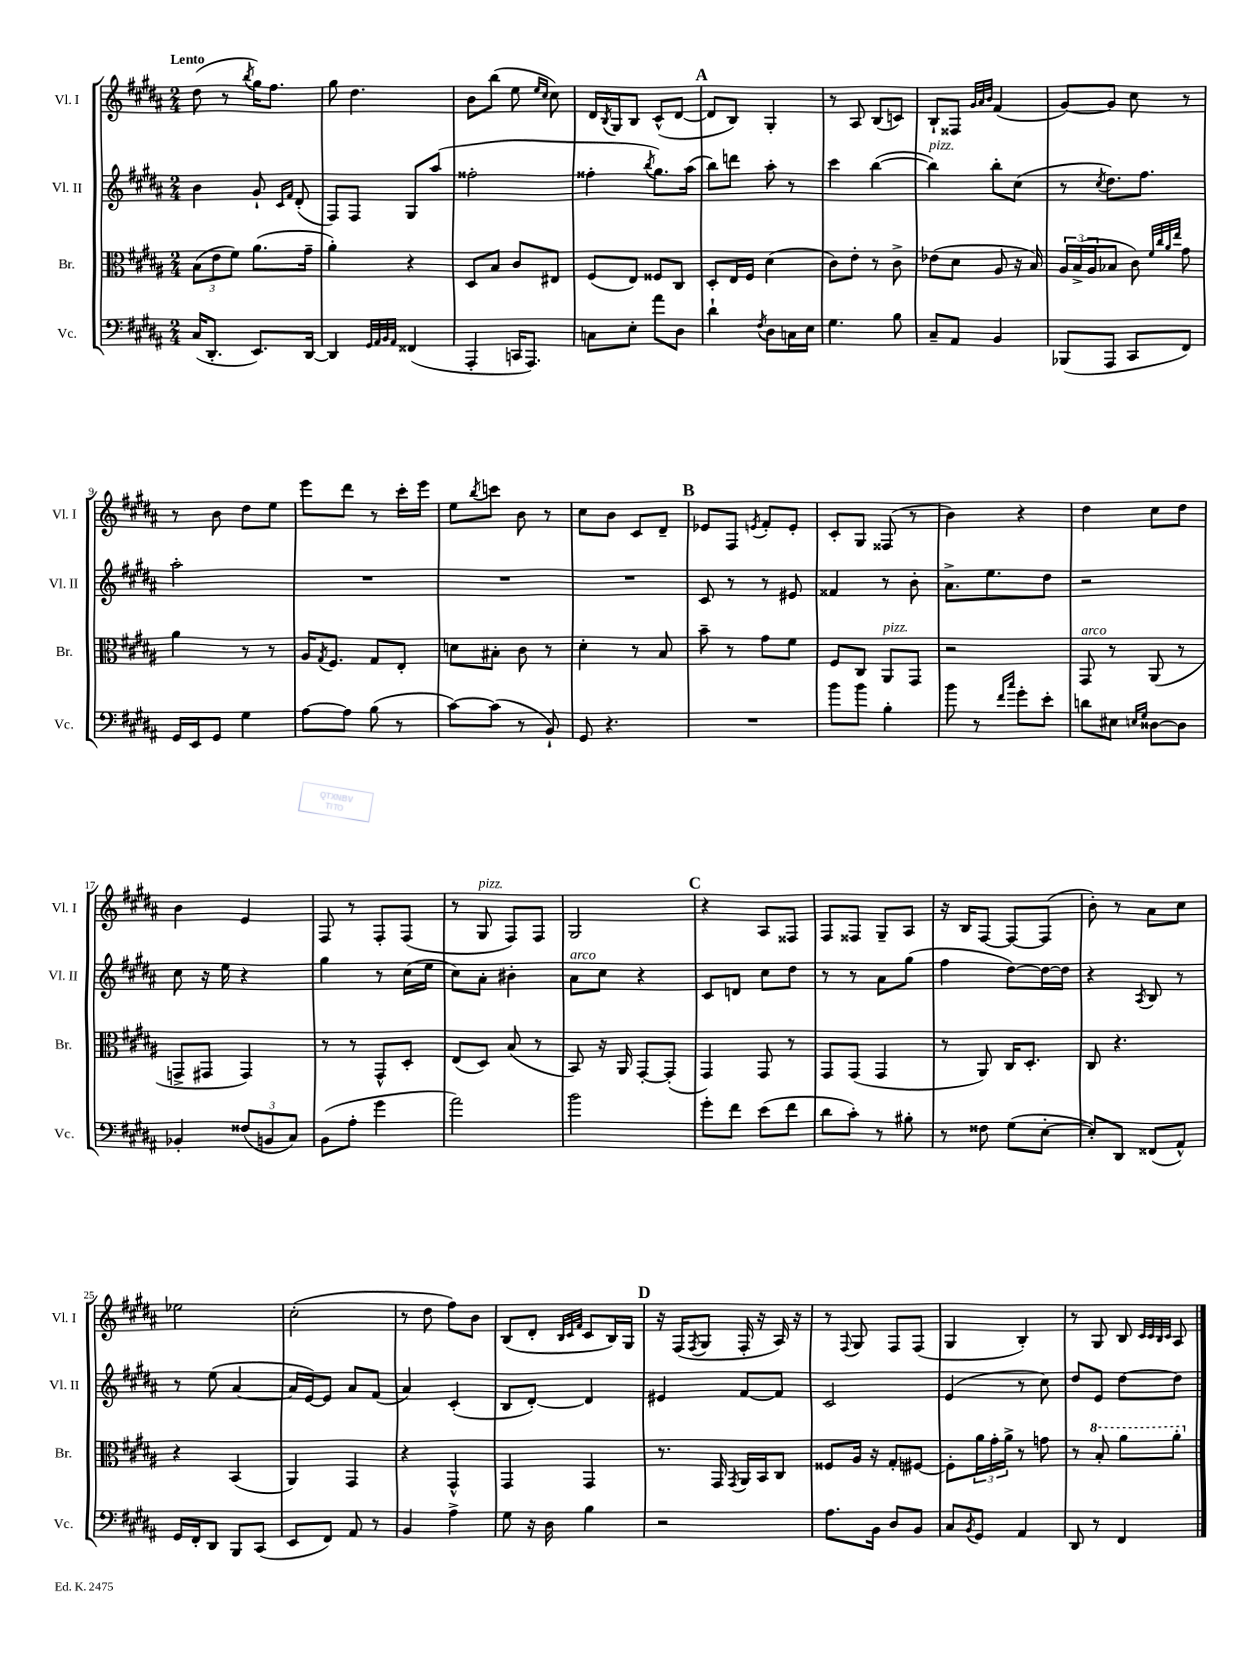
<<
\new StaffGroup <<
\new Staff = "s0" \with { instrumentName = "Vl. I" shortInstrumentName = "Vl. I" } {
    \clef treble \key b \major \numericTimeSignature \time 2/4 \tempo "Lento"
    dis''8( r8 \acciaccatura { b''8 } gis''16) fis''8. |
    gis''8 dis''4. |
    b'8 b''8( e''8 \grace { e''16 cis''16 } cis''8) |
    dis'16 \acciaccatura { b8 } gis16 b8 cis'8-^( dis'8~ |
    \mark \markup { \bold "A" } dis'8 b8) gis4-. |
    r8 ais8 b8( c'8) |
    b8-! fisis8 \grace { gis'32 ais'32 b'32 } fis'4( |
    gis'8~) gis'8 cis''8 r8 |
    r8 b'8 dis''8 e''8 |
    e'''8 dis'''8 r8 cis'''16-. e'''16 |
    e''8 \acciaccatura { b''8 } c'''8 b'8 r8 |
    cis''8 b'8 cis'8 dis'8-- |
    \mark \markup { \bold "B" } ees'8 fis8 \acciaccatura { e'8 } fis'8-. e'8-. |
    cis'8-. gis8 fisis8( r8 |
    b'4) r4 |
    dis''4 cis''8 dis''8 |
    b'4 e'4 |
    fis8 r8 fis8-. fis8( |
    r8 gis8^\markup { \italic "pizz." } fis8) fis8 |
    gis2 |
    \mark \markup { \bold "C" } r4 ais8 fisis8 |
    fis8 fisis8 gis8-- ais8 |
    r16 b16 fis8~ fis8~ fis8( |
    b'8-.) r8 ais'8 cis''8 |
    ees''2 |
    cis''2-.( |
    r8 dis''8 fis''8) b'8 |
    b8( dis'8-. \grace { b32 cis'32 fis'32 } cis'8 b16) gis16 |
    \mark \markup { \bold "D" } r16 fis16( \acciaccatura { fis8 } gis8 fis16-. r16 ais16) r16 |
    r8 \appoggiatura { fis8 } gis8 fis8 fis8( |
    gis4 b4-.) |
    r8 gis8 b8 \grace { cis'32 cis'32 b32 cis'32 } ais8 \bar "|." |
}
\new Staff = "s1" \with { instrumentName = "Vl. II" shortInstrumentName = "Vl. II" } {
    \clef treble \key b \major \numericTimeSignature \time 2/4
    b'4 gis'8-! \grace { cis'16 fis'16 } dis'8-.( |
    fis8) fis8 gis8 ais''8( |
    fisis''2-. |
    fisis''4-. \acciaccatura { b''8 } gis''8.) ais''16( |
    \mark \markup { \bold "A" } b''8) d'''8 ais''8-. r8 |
    cis'''4 b''4~( |
    b''4^\markup { \italic "pizz." }) b''8-. cis''8( |
    r8 \acciaccatura { cis''8 } dis''8.) fis''8. |
    ais''2-. |
    R2 |
    R2 |
    R2 |
    \mark \markup { \bold "B" } cis'8 r8 r8 eis'8 |
    fisis'4 r8 b'8-. |
    ais'8.-> e''8. dis''8 |
    r2 |
    cis''8 r16 e''16 r4 |
    gis''4 r8 cis''16( e''16 |
    cis''8) ais'8-. bis'4-. |
    ais'8^\markup { \italic "arco" } cis''8 r4 |
    \mark \markup { \bold "C" } cis'8 d'8 cis''8 dis''8 |
    r8 r8 ais'8 gis''8( |
    fis''4 dis''8~) dis''16~ dis''16 |
    r4 \acciaccatura { ais8 } b8 r8 |
    r8 e''8( ais'4~ |
    ais'16 e'16~) e'8 ais'8 fis'8( |
    ais'4) cis'4-.( |
    b8 dis'8~-.) dis'4 |
    \mark \markup { \bold "D" } eis'4 fis'8~ fis'8 |
    cis'2 |
    e'4( r8 cis''8) |
    dis''8 e'8 dis''8~ dis''8 \bar "|." |
}
\new Staff = "s2" \with { instrumentName = "Br." shortInstrumentName = "Br." } {
    \clef alto \key b \major \numericTimeSignature \time 2/4
    \tuplet 3/2 { b8( e'8 fis'8) } ais'8.( gis'16-- |
    ais'4-.) r4 |
    dis8 b8 cis'8 eis8 |
    fis8( e8) fisis8 cis8 |
    \mark \markup { \bold "A" } dis8-. e16 fis16 dis'4( |
    cis'8) e'8-. r8 cis'8-> |
    ees'8( dis'8 ais8 r16 b16) |
    \tuplet 3/2 { ais16 b16->( ais16 } bes8 cis'8) \grace { fis'32 cis''32 ais'32 e''32 } gis'8 |
    ais'4 r8 r8 |
    ais16 \acciaccatura { gis8 } fis8. gis8 e8-. |
    d'8 bis8-. cis'8 r8 |
    dis'4-. r8 b8 |
    \mark \markup { \bold "B" } b'8-- r8 gis'8 fis'8 |
    fis8 cis8 ais,8^\markup { \italic "pizz." } gis,8 |
    r2 |
    gis,8^\markup { \italic "arco" } r8 ais,8( r8 |
    g,8-> gis,8 gis,4) |
    r8 r8 gis,8-^ dis8-. |
    e8( dis8) b8( r8 |
    b,8) r16 ais,16 gis,8~-. gis,8-.( |
    \mark \markup { \bold "C" } gis,4) gis,8 r8 |
    gis,8 gis,8( gis,4 |
    r8 ais,8) cis16 dis8.-. |
    cis8 r4. |
    r4 b,4( |
    ais,4) gis,4 |
    r4 gis,4-^ |
    gis,4 gis,4 |
    \mark \markup { \bold "D" } r8. gis,16 \acciaccatura { gis,8 } ais,16 b,16 cis8 |
    fisis8 ais16 r16 gis8-. fis8~ |
    fis8-. \tuplet 3/2 { ais'16 gis'16-. ais'16-> } r8 g'8 |
    r8 \ottava #1 b'8-. ais''8 ais''8-. \ottava #0 \bar "|." |
}
\new Staff = "s3" \with { instrumentName = "Vc." shortInstrumentName = "Vc." } {
    \clef bass \key b \major \numericTimeSignature \time 2/4
    cis16( dis,8.-. e,8.) dis,16~ |
    dis,4 \grace { gis,32 ais,32 b,32 ais,32 } fisis,4( |
    ais,,4-. c,16 ais,,8.) |
    c8 e8-. ais'8 dis8 |
    \mark \markup { \bold "A" } dis'4-! \acciaccatura { fis8 } dis8 c16 e16 |
    gis4. b8 |
    cis8-- ais,8 b,4 |
    bes,,8( ais,,8 cis,8 fis,8) |
    gis,16 e,16 gis,8 gis4 |
    ais8~ ais8 b8( r8 |
    cis'8~) cis'8( r8 b,8-!) |
    gis,8 r4. |
    \mark \markup { \bold "B" } R2 |
    b'8 b'8 b4-. |
    b'8 r8 \grace { fis'16 cis''16 } gis'8-. e'8-. |
    d'8 eis8 \grace { e16 gis16 } disis8~ disis8 |
    bes,4-. \tuplet 3/2 { fisis8( b,8 cis8) } |
    b,8( ais8-. gis'4 |
    ais'2) |
    b'2 |
    \mark \markup { \bold "C" } gis'8-. fis'8 e'8( fis'8 |
    dis'8 cis'8-.) r8 bis8-. |
    r8 fisis8 gis8( e8~-. |
    e8-.) dis,8 fisis,8( ais,8-^) |
    gis,16 fis,16-. dis,8 b,,8 cis,8( |
    e,8 fis,8) ais,8 r8 |
    b,4 ais4-> |
    gis8 r16 dis16 b4 |
    \mark \markup { \bold "D" } r2 |
    ais8. b,16 dis8 b,8 |
    cis8 \acciaccatura { b,8 } gis,8 ais,4 |
    dis,8 r8 fis,4 \bar "|." |
}
>>
>>
